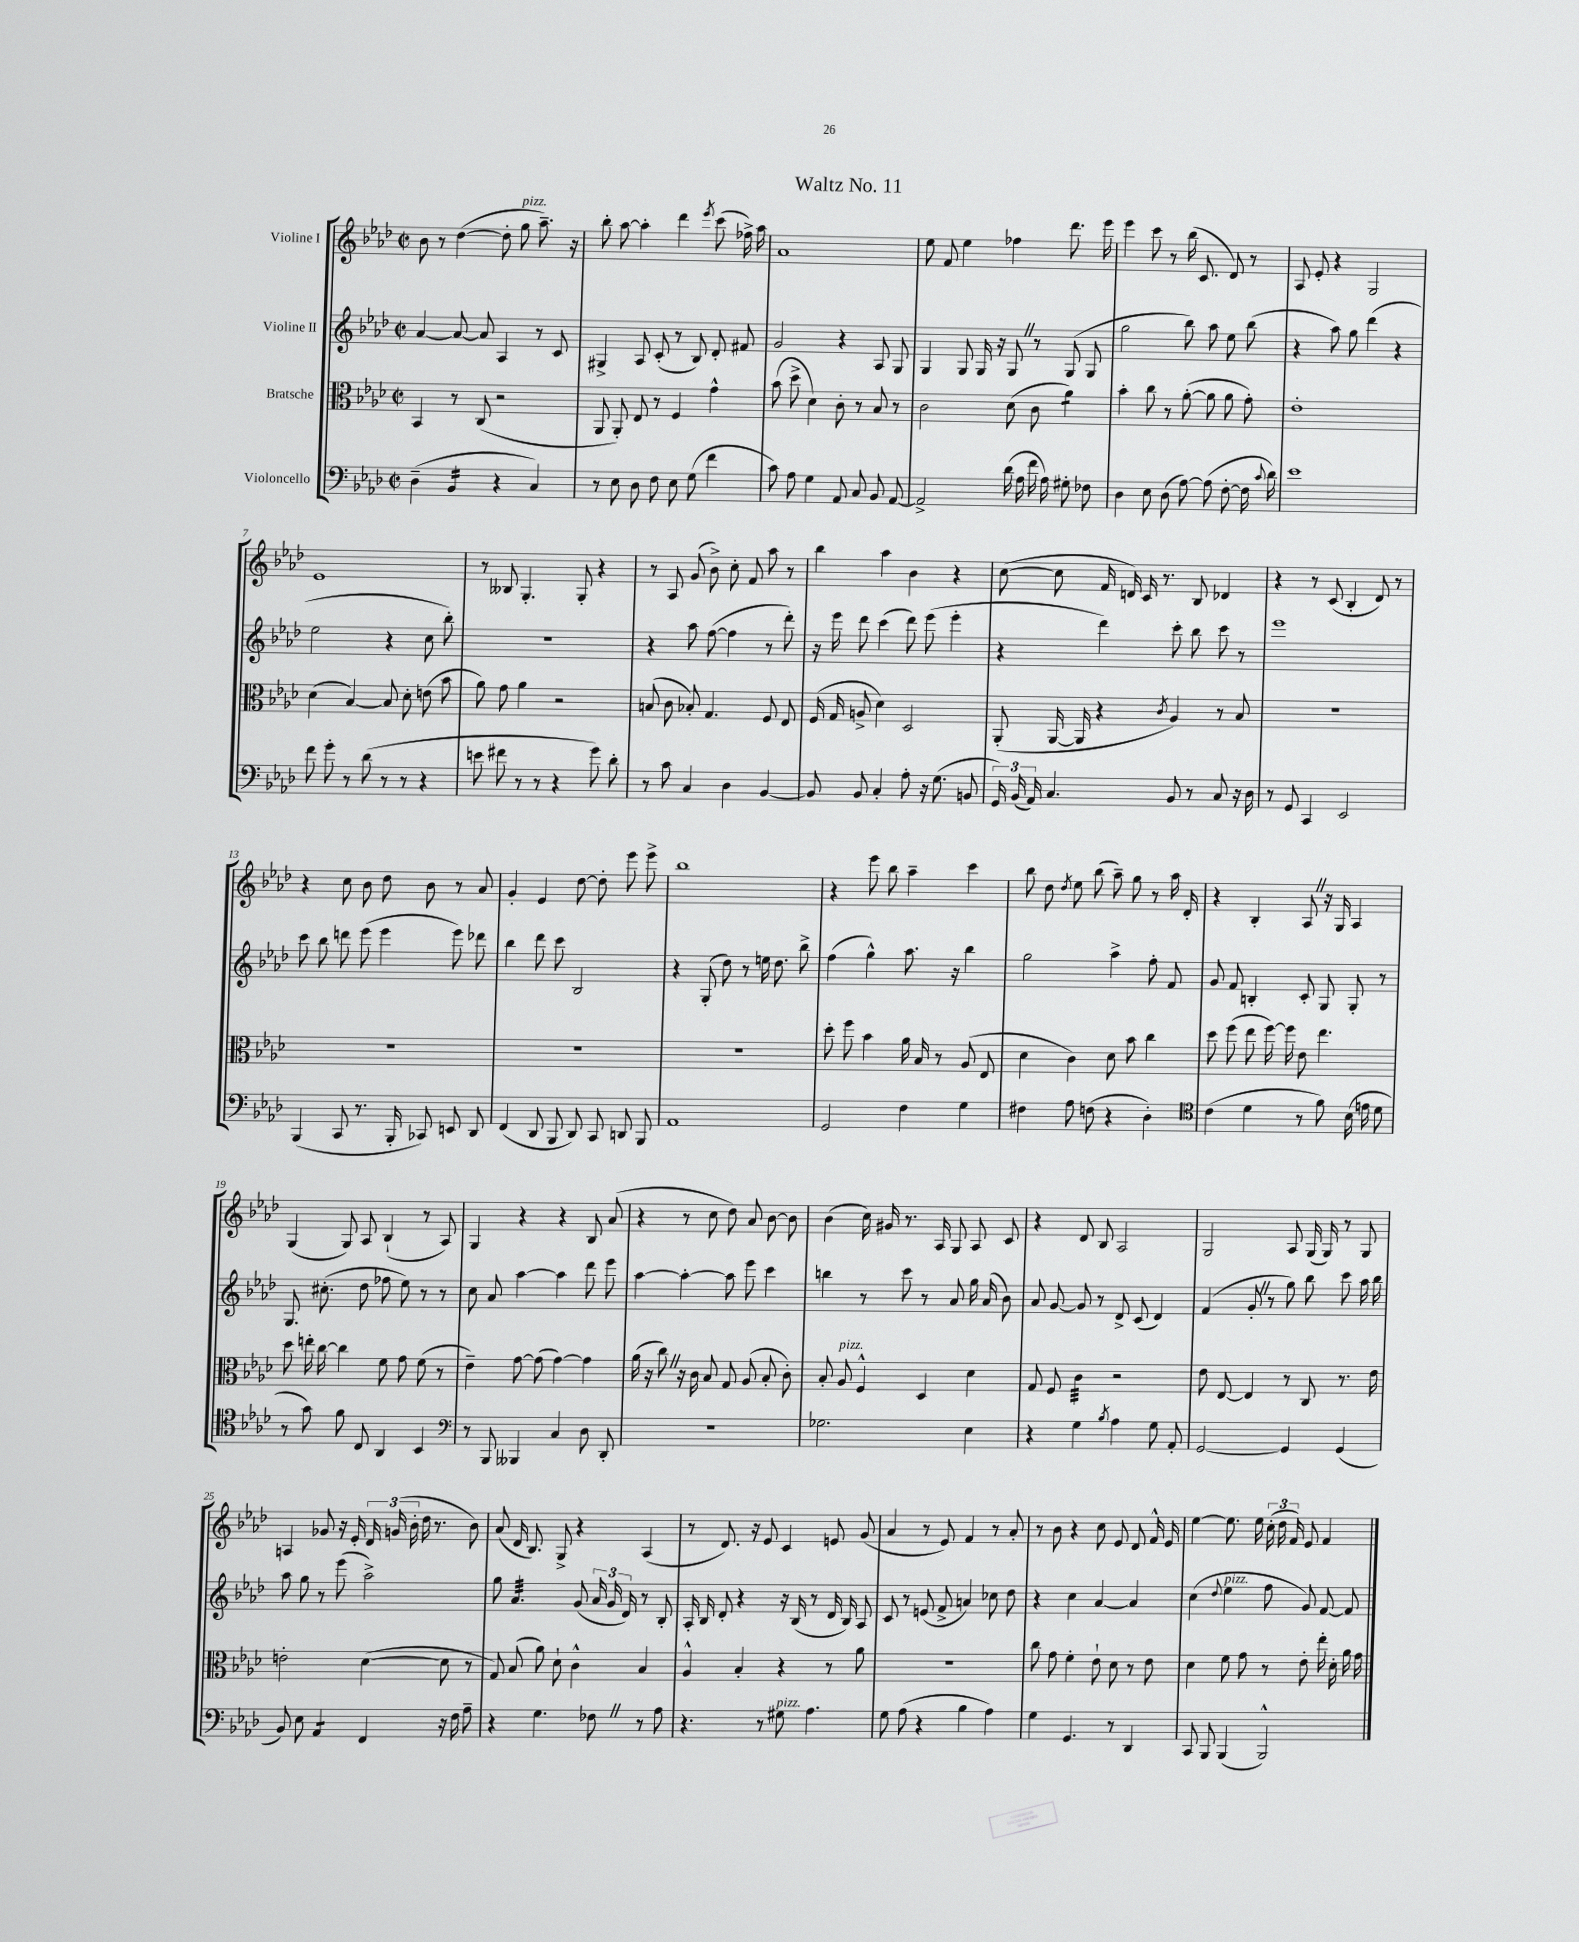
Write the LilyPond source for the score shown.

\header { title = "Waltz No. 11" }
<<
\new StaffGroup <<
\new Staff = "s0" \with { instrumentName = "Violine I" } {
    \clef treble \key aes \major \defaultTimeSignature \time 2/2
    \autoBeamOff bes'8 r8 des''4~( des''8-. g''8^\markup { \italic "pizz." } aes''8.--) r16 |
    bes''8-. aes''8~ aes''4-. des'''4 \acciaccatura { ees'''8 } c'''8( fes''16->) aes''16 |
    aes'1 |
    ees''8 f'8 ees''4 fes''4 des'''8. ees'''16 |
    ees'''4 c'''8 r8 bes''16( c'8. des'8) r8 |
    aes8 ees'8-. r4 g2 |
    ees'1 |
    r8 beses8 g4.-. g8-. r4 |
    r8 aes8 g'8( bes'8->) c''8-. f'8 aes''8 r8 |
    bes''4 aes''4 bes'4 r4 |
    c''8~( c''8 f'16 d'16) c'16 r8. bes8 des'4 |
    r4 r8 c'8( bes4-. des'8) r8 |
    r4 c''8 bes'8 des''8 bes'8 r8 aes'8 |
    g'4-. ees'4 des''8~ des''8-. ees'''8 ees'''8-> |
    bes''1 |
    r4 ees'''8 bes''8 aes''4-- c'''4 |
    bes''8 des''8 \acciaccatura { des''8 } ees''8 bes''8( aes''8--) g''8 r8 aes''16 des'16-. |
    r4 bes4-. aes8 \once \override BreathingSign.text = \markup { \musicglyph "scripts.caesura.straight" } \breathe r16 g16 aes4 |
    g4( g8) aes8 bes4-!( r8 aes8) |
    g4 r4 r4 bes8 aes'8( |
    r4 r8 c''8 des''8) aes'8 bes'8~ bes'8 |
    bes'4( c''16) gis'16 r8. aes16 g8 aes8 c'8 |
    r4 des'8 bes8 aes2 |
    g2 aes8 g16( g16) r8 g8 |
    a4 ges'8 r16 ees'16-. \tuplet 3/2 { des'16 g'16( bes'16-. } des''16 r8. bes'8) |
    aes'8( des'16 bes8.) g8-> r4 aes4( |
    r8 des'8.) r16 ees'8 c'4 e'8 g'8( |
    aes'4 r8 ees'8) f'4 r8 aes'8-. |
    r8 bes'8 r4 c''8 ees'8 des'8 f'16-^ ees'16 |
    ees''4~ ees''8. ees''16 \tuplet 3/2 { c''16-.( des''16 f'16) } ees'8 f'4 \bar "|." |
}
\new Staff = "s1" \with { instrumentName = "Violine II" } {
    \clef treble \key aes \major \defaultTimeSignature \time 2/2
    \autoBeamOff aes'4~ aes'8~ aes'8 aes4 r8 c'8 |
    gis4-> aes8 c'8-.( r8 bes8) des'8-. fis'8 |
    g'2 r4 aes8 g8 |
    g4 g8 g16 r16 g8 \once \override BreathingSign.text = \markup { \musicglyph "scripts.caesura.straight" } \breathe r8 g8( g8 |
    g''2 bes''8) aes''8 ees''8 bes''8( |
    r4 aes''8) g''8 des'''4( r4 |
    ees''2 r4 c''8 bes''8-.) |
    r1 |
    r4 aes''8 f''8~( f''4 r8 des'''8-.) |
    r16 ees'''16 des'''8 c'''4( des'''8) ees'''8( ees'''4-. |
    r4 des'''4) c'''8-. bes''8 c'''8 r8 |
    ees'''1 |
    c'''8 bes''8 d'''8 ees'''8( ees'''4 ees'''8) des'''8 |
    bes''4 des'''8 c'''8 bes2 |
    r4 g8-.( des''8) r8 e''16 des''8. bes''8-> |
    f''4( g''4-^) aes''8. r16 bes''4 |
    g''2 aes''4-> f''8-. f'8 |
    g'8 f'8 b4-. c'8-. g8 g8-. r8 |
    g8. cis''8.-.( des''8 fes''8 ees''8) r8 r8 |
    c''8 aes'8 aes''4~ aes''4 des'''8 ees'''8 |
    aes''4~ aes''4~-. aes''8 ees'''8 c'''4 |
    b''4 r8 c'''8 r8 aes'8 g''16 aes'16( bes'8) |
    aes'8 g'8~ g'8 r8 des'8-> c'8( des'4) |
    f'4( g'8-. \once \override BreathingSign.text = \markup { \musicglyph "scripts.caesura.straight" } \breathe r8 g''8) bes''8 c'''8 aes''16 bes''16 |
    aes''8 g''8 r8 ees'''8( aes''2->) |
    g''8 aes'4.:32 g'8( \tuplet 3/2 { aes'16 g'16 des'16) } r8 bes8-. |
    aes16-. bes16 des'8-. r4 r16 bes16( r8 des'16 bes16) aes8 |
    c'8 r8 e'8( f'8-> a'4) ces''8 des''8 |
    r4 c''4 aes'4~ aes'4 |
    c''4( \appoggiatura { des''8 } ees''4^\markup { \italic "pizz." } f''8 g'8) f'8~ f'8 \bar "|." |
}
\new Staff = "s2" \with { instrumentName = "Bratsche" } {
    \clef alto \key aes \major \defaultTimeSignature \time 2/2
    \autoBeamOff bes,4 r8 c8( r2 |
    aes,8 aes,8-.) ees8 r8 f4 g'4-^ |
    bes'8( des''8-> des'4) c'8-. r8 bes8 r8 |
    c'2 des'8( c'8 aes'4:8) |
    bes'4-. c''8 r8 aes'8~-.( aes'8 aes'8 g'8-.) |
    ees'1-. |
    des'4( bes4~) bes8 des'8-. e'8( bes'8 |
    aes'8) g'8 aes'4 r2 |
    b8( c'8 bes8-.) g4. f8 ees8 |
    f16( g16 a8-> des'4) des2 |
    aes,8-.( aes,16~ aes,16 r4 \acciaccatura { c'8 } aes4) r8 bes8 |
    R1 |
    R1 |
    R1 |
    R1 |
    des''8-. f''8 bes'4 aes'16 bes16 r8 aes8( ees8 |
    des'4 c'4) des'8 bes'8 c''4 |
    des''8 f''8( ees''8 f''16~) f''16 ees'8 ees''4. |
    des''8 e''16-. c''16~ c''4 f'8 g'8 f'8( r8 |
    ees'4--) g'8~ g'8( g'4~) g'4 |
    aes'16( r16 c''8) \once \override BreathingSign.text = \markup { \musicglyph "scripts.caesura.straight" } \breathe r16 c'16 bes8 g8 aes8( bes8-. c'8-.) |
    bes8-. aes8^\markup { \italic "pizz." } f4-^ des4 des'4 |
    g8 f8 c'4:32 r2 |
    ees'8 ees8~ ees4 r8 c8 r8. ees'16 |
    e'2-. des'4~( des'8 r8 |
    g8) bes8( aes'8) des'8-! c'4-^ bes4 |
    aes4-^ bes4-. r4 r8 aes'8 |
    R1 |
    c''8 g'8 f'4-. ees'8-! des'8 r8 ees'8 |
    des'4 f'8 g'8 r8 ees'8-. ees''16-. des'16-. aes'16 g'16 \bar "|." |
}
\new Staff = "s3" \with { instrumentName = "Violoncello" } {
    \clef bass \key aes \major \defaultTimeSignature \time 2/2
    \autoBeamOff des4--( bes,4:16 r4 c4) |
    r8 ees8 des8 f8 ees8 g8( f'4 |
    c'8) aes8 g4 aes,8 c8 bes,8 aes,8~ |
    aes,2-> des'16( aes16 f'16 aes16) gis8-. fes8 |
    des4 ees8 des8( aes8~) aes8( f8~-. f16 \appoggiatura { c'8 } des'16) |
    ees'1 |
    f'8 g'8-. r8 des'8( r8 r8 r4 |
    e'8 fis'8 r8 r8 r4 g'8) des'8-. |
    r8 c'8 c4 des4 bes,4~ |
    bes,8 bes,8 c4-. aes8-. r16 g8.( b,8 |
    \tuplet 3/2 { g,16) bes,16( aes,16) } c4. bes,8 r8 c8 r16 des16 |
    r8 g,8 c,4 ees,2 |
    bes,,4( c,8 r8. bes,,16-. ces,8) e,8 des,8 |
    f,4( des,8 bes,,8 des,8) c,8 d,8 bes,,8 |
    aes,1 |
    g,2 f4 g4 |
    fis4 aes8 f8( r4 des4-.) |
    \clef tenor c'4( des'4 r8 f'8) bes16( e'16 des'8 |
    r8 g'8) f'8 c8 aes,4 bes,4 |
    \clef bass r8 bes,,8 beses,,4 c4 des8 des,8-. |
    R1 |
    ges2. ees4 |
    r4 g4 \acciaccatura { bes8 } aes4 g8 aes,8-. |
    g,2~ g,4 g,4( |
    bes,8) ees8 aes,4:8 f,4 r16 f16 aes8-- |
    r4 g4. fes8 \once \override BreathingSign.text = \markup { \musicglyph "scripts.caesura.straight" } \breathe r8 aes8 |
    r4. r8 gis8^\markup { \italic "pizz." } aes4. |
    g8 aes8( r4 bes4 aes4) |
    g4 g,4. r8 des,4 |
    c,8 bes,,8 bes,,4( bes,,2-^) \bar "|." |
}
>>
>>
